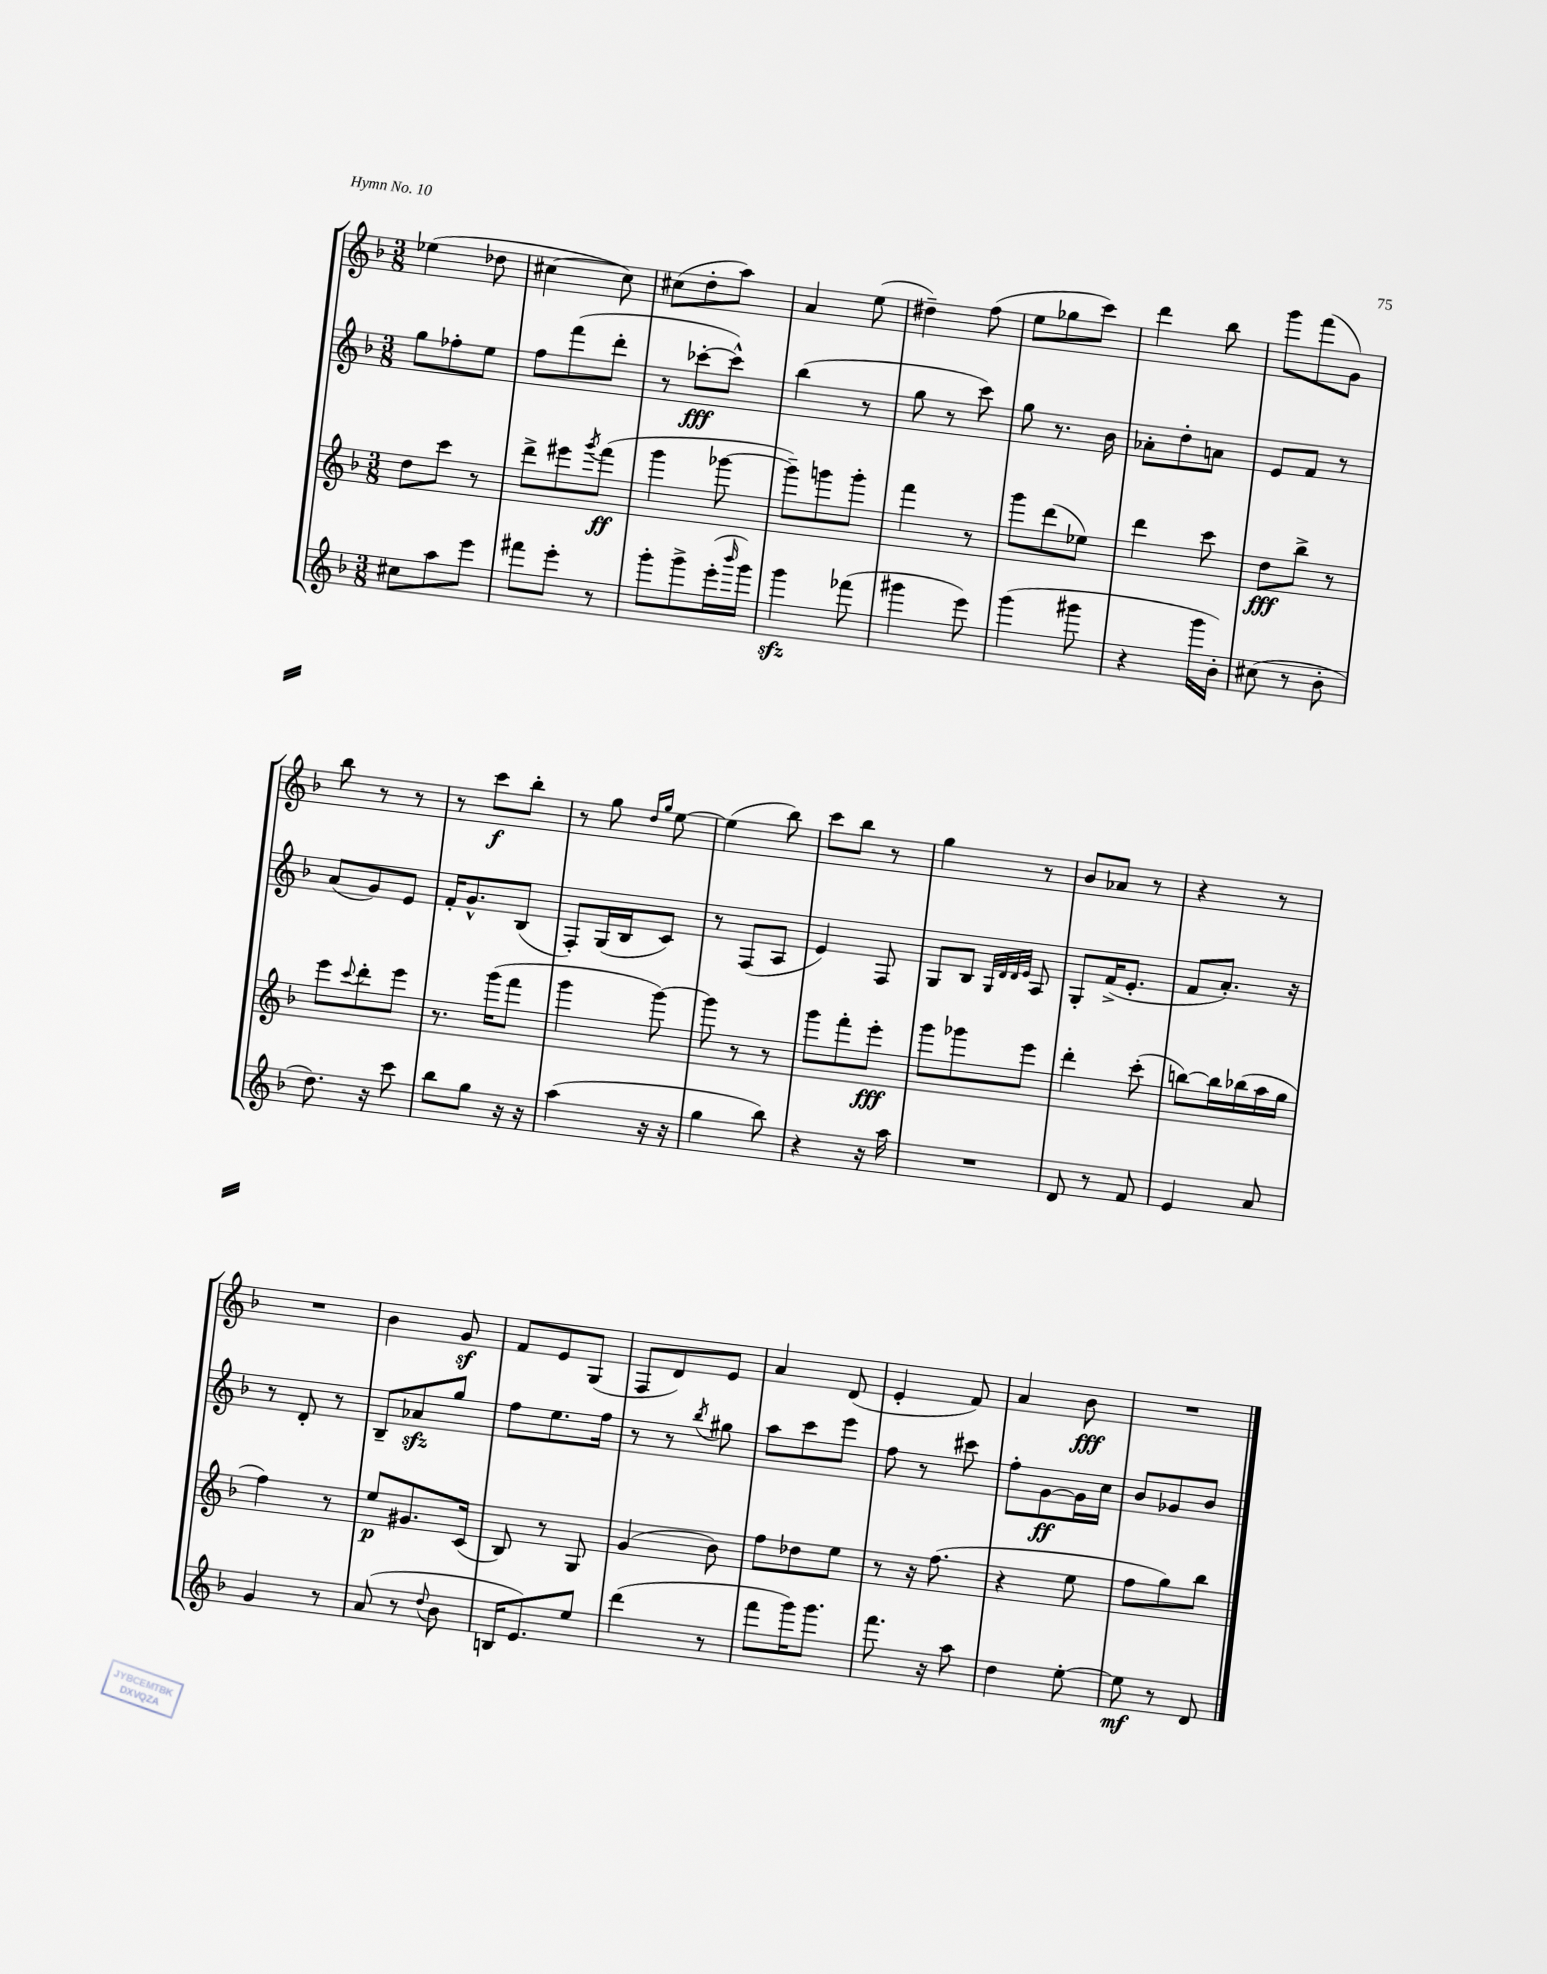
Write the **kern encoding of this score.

**kern	**kern	**kern	**kern
*staff4	*staff3	*staff2	*staff1
*clefG2	*clefG2	*clefG2	*clefG2
*k[b-]	*k[b-]	*k[b-]	*k[b-]
*M3/8	*M3/8	*M3/8	*M3/8
8cc#	8dd	8gg	(4ee-
8aa	8ccc	8ff-'	.
8eee	8r	8ee	8dd-
=	=	=	=
8fff#	8ddd^	8ff	[4cc#
8eee'	8eee#	(8fff	.
.	8qggg	.	.
8r	(8fff	8ddd'	8cc#])
=	=	=	=
8ggg'	4ggg	8r	(8cc#
8ggg^	.	[8ccc-'	8dd'
(16eee'	[8ggg-	8ccc-^^])	8aa)
16qqbbb-	.	.	.
16ggg)	.	.	.
=	=	=	=
4ggg	8ggg-~])	(4bb-	4a
.	8ggg	.	.
(8fff-	8ggg'	8r	(8ee
=	=	=	=
4ggg#	4fff	8gg	4dd#~)
.	.	8r	.
8eee)	8r	8ccc)	(8ff
=	=	=	=
(4ggg	8ggg	8gg	8ee
.	(8ddd	8.r	8gg-
8ggg#	8ee-)	.	8ccc)
.	.	16b-	.
=	=	=	=
4r	4ddd	8a-'	4ddd
.	.	8dd'	.
16ggg	8ccc	8a	8bb-
16b-')	.	.	.
=	=	=	=
(8cc#	8dd	8e	8ggg
8r	8bb-^	8f	(8fff
8b-'	8r	8r	8g)
=	=	=	=
8.dd)	8eee	(8a	8bb-
.	8qqccc	.	.
.	8ddd'	8g)	8r
16r	.	.	.
8ccc	8eee	8e	8r
=	=	=	=
8bb-	8.r	16f'	8r
.	.	8.g^^	.
8gg	.	.	8ccc
.	(16ggg	.	.
16r	8fff	(8B-	8bb-'
16r	.	.	.
=	=	=	=
(4aa	4ggg	8F')	8r
.	.	(16G	8gg
.	.	16B-	.
.	.	.	16qqdd
.	.	.	16qqgg
16r	[8ggg)	8c)	[8ee
16r	.	.	.
=	=	=	=
4gg	8ggg]	8r	(4ee]
.	8r	(8F	.
8bb-)	8r	8A	8bb-)
=	=	=	=
4r	8ggg	4e)	8ccc
.	8fff'	.	8bb-
16r	8eee'	8F	8r
16aa	.	.	.
=	=	=	=
4.r	8ggg	8G	4gg
.	8ggg-	8B-	.
.	.	32qqG	.
.	.	32qqd	.
.	.	32qqd	.
.	.	32qqe	.
.	8eee	8A	8r
=	=	=	=
8d	4ddd'	8G'	8b-
8r	.	(16f^	8a-
.	.	8.e'	.
8f	(8ccc'	.	8r
=	=	=	=
4e	[8bb)	8f	4r
.	16bb]	8.a')	.
.	(16bb-	.	.
8a	16aa	.	8r
.	16gg	16r	.
=	=	=	=
4g	4ff)	8r	4.r
.	.	8d'	.
8r	8r	8r	.
=	=	=	=
(8a	8ee	8B-~	4b-
8r	8.g#	8a-	.
8qqdd	.	.	.
8b-	.	8gg	8g
.	(16c	.	.
=	=	=	=
16B	8B-)	8ff	8f
8.e)	.	.	.
.	8r	8.ee	8e
8ee	8G	.	(8G
.	.	16ff	.
=	=	=	=
(4ddd	(4g	8r	8F
.	.	8r	8d)
.	.	8qbb-	.
8r	8b-)	8gg#	8e
=	=	=	=
8fff	8ff	8aa	4a
16ggg)	8dd-	8ccc	.
8.ggg	.	.	.
.	8ee	8eee	(8d
=	=	=	=
8.fff	8r	8ff	4e'
.	16r	8r	.
16r	(8.ff	.	.
8aa	.	8ccc#	8f)
=	=	=	=
4dd	4r	8ff'	4a
.	.	[8g	.
[8ee'	8ee	16g]	8b-
.	.	16cc	.
=	=	=	=
8ee]	8ff	8b-	4.r
8r	8gg)	8g-	.
8d	8bb-	8b-	.
==	==	==	==
*-	*-	*-	*-
